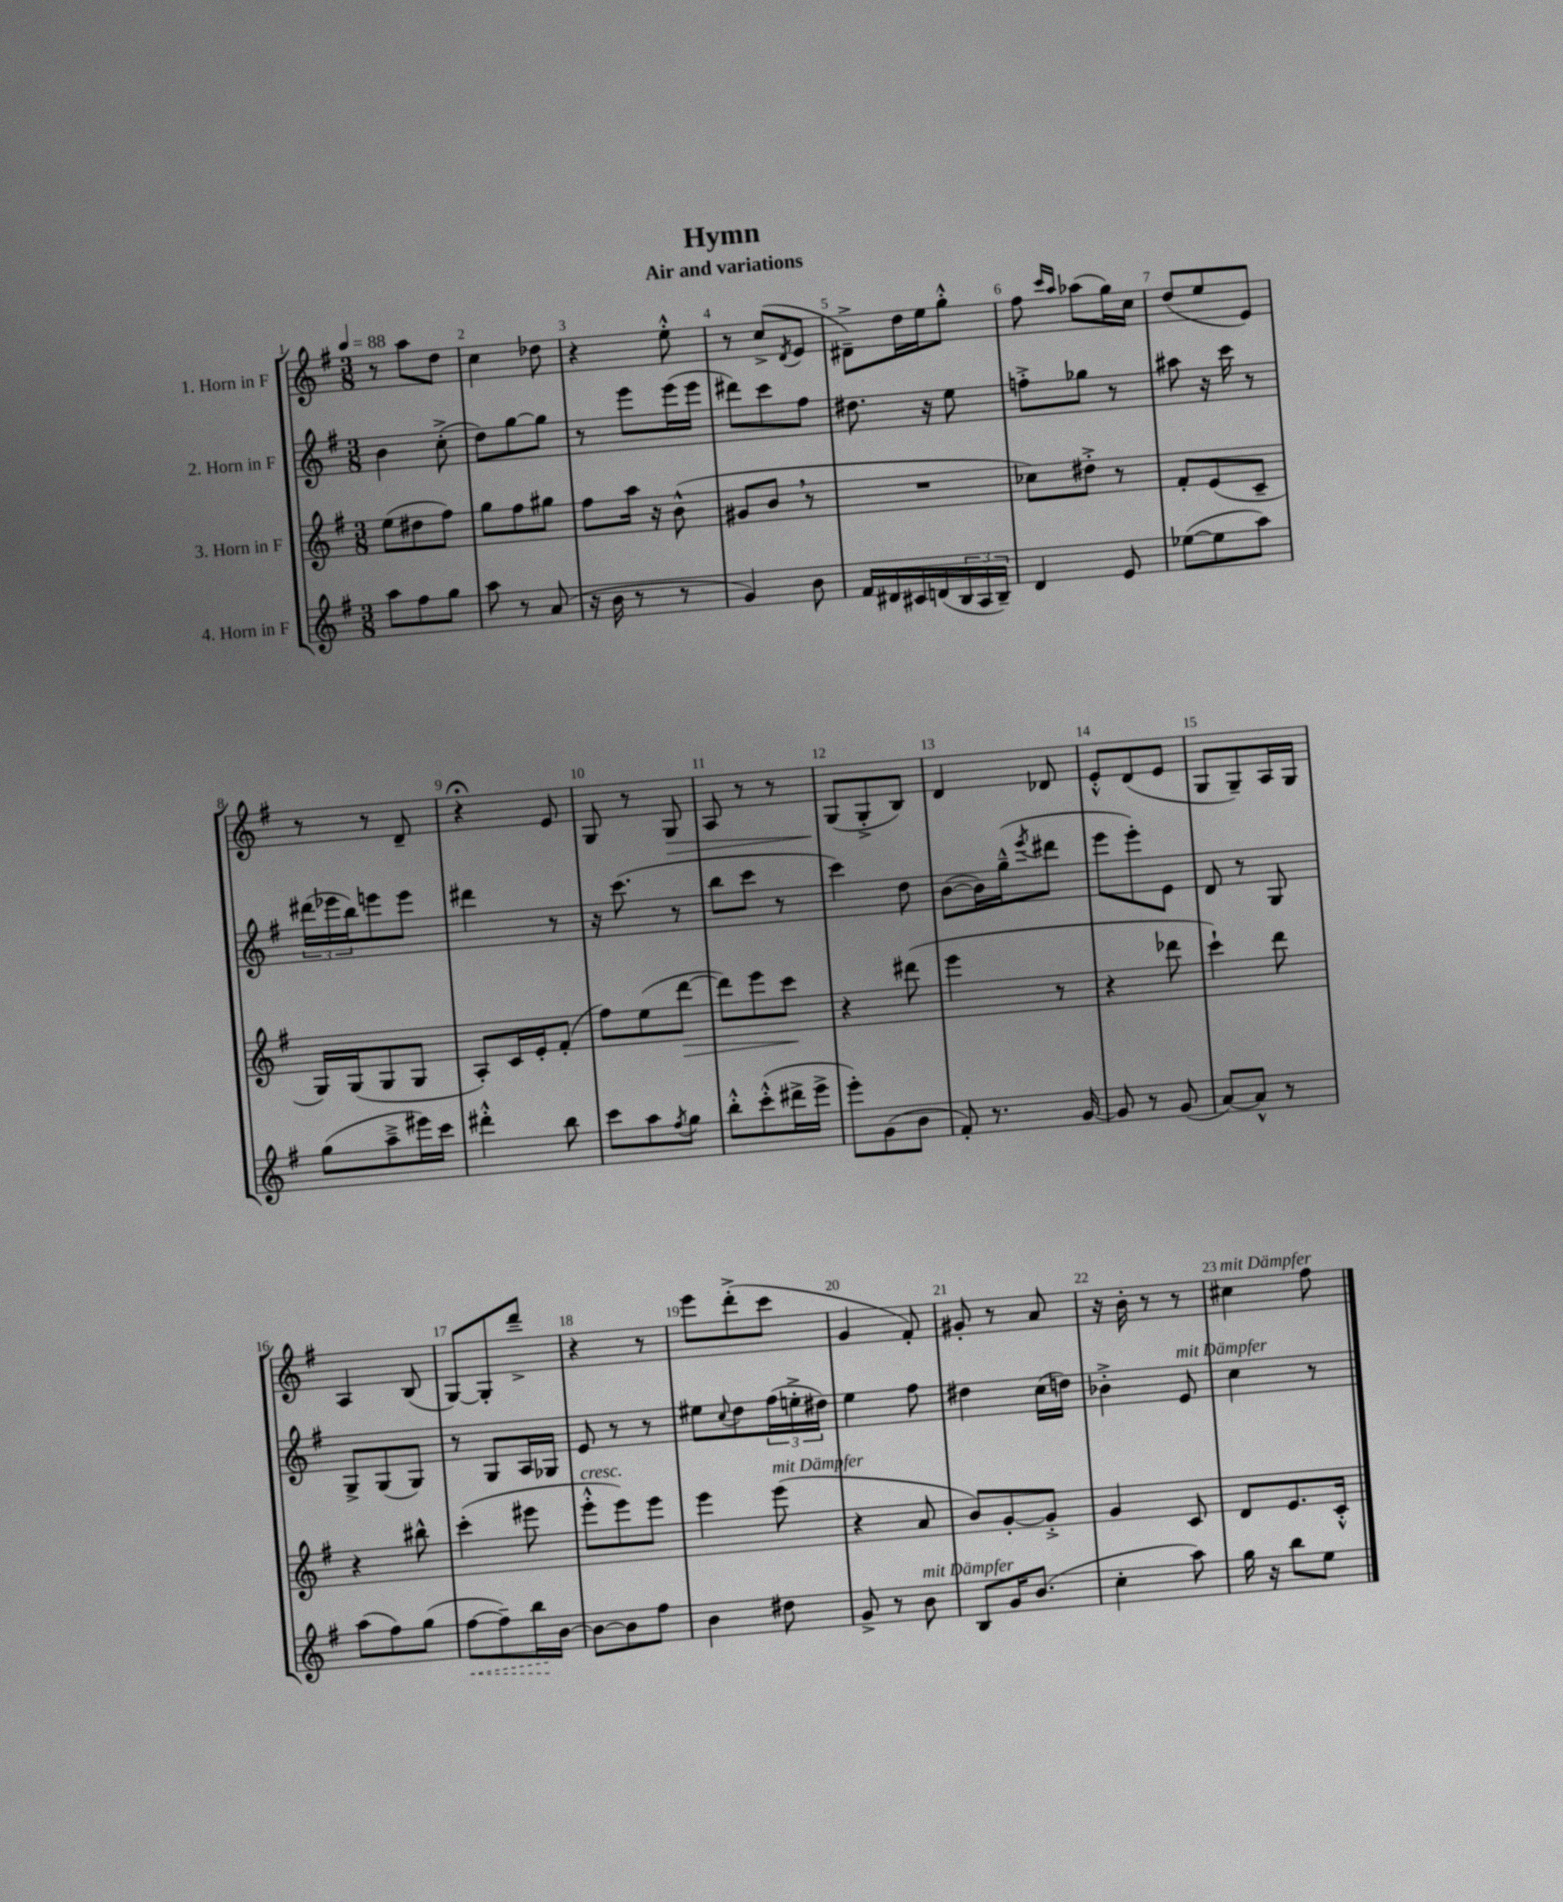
\header { title = "Hymn" subtitle = "Air and variations" }
<<
\new StaffGroup <<
\new Staff = "s0" \with { instrumentName = "1. Horn in F" } {
    \clef treble \key g \major \numericTimeSignature \time 3/8 \tempo 4 = 88
    r8 a''8 d''8 |
    c''4 des''8 |
    r4 e''8-.-^ |
    r8 c''8->( \acciaccatura { d'8 } e'8 |
    dis'8--->) d''16 e''16 g''8-.-^ |
    fis''8 \grace { c'''16 a''16 } aes''8( g''16) c''16 |
    d''8( e''8 e'8) |
    r8 r8 d'8-- |
    r4\fermata e'8 |
    g8 r8 g8\> |
    a8 r8 r8 |
    g8\!( g8-.-> b8) |
    d'4 des'8 |
    e'8-.-^ d'8( e'8 |
    g8 g8--) a16 g16 |
    a4 b8( |
    g8~) g8-. d'''8---> |
    r4 r8 |
    e'''8 d'''8-.->( c'''8 |
    g'4 fis'8-.) |
    gis'8-. r8 a'8 |
    r16 b'16-. r8 r8 |
    cis''4^\markup { \italic "mit Dämpfer" } fis''8 \bar "|." |
}
\new Staff = "s1" \with { instrumentName = "2. Horn in F" } {
    \clef treble \key g \major \numericTimeSignature \time 3/8
    b'4 c''8-.->( |
    d''8) g''8~ g''8 |
    r8 e'''8 e'''16( e'''16 |
    dis'''8) c'''8 fis''8 |
    dis''8. r16 e''8 |
    f''8-.-> ges''8 r8 |
    ais''8 r16 c'''16 r8 |
    \tuplet 3/2 { dis'''16( ees'''16 b''16) } e'''8 e'''8 |
    dis'''4 r8 |
    r16 c'''8.( r8 |
    b''8 c'''8 r8 |
    c'''4) d''8 |
    b'8~( b'16) g''16---^( \acciaccatura { e'''8 } dis'''8 |
    e'''8 e'''8-.) e'8 |
    d'8 r8 g8 |
    g8-> g8( g8) |
    r8 g8 a16 ges16 |
    e'8 r8 r8 |
    eis''8 \appoggiatura { c''8 } d''8 \tuplet 3/2 { fis''16( e''16-.-> dis''16) } |
    e''4 fis''8 |
    dis''4 c''16( d''16) |
    bes'4-.-> e'8^\markup { \italic "mit Dämpfer" } |
    c''4 r8 \bar "|." |
}
\new Staff = "s2" \with { instrumentName = "3. Horn in F" } {
    \clef treble \key g \major \numericTimeSignature \time 3/8
    e''8( dis''8 fis''8) |
    g''8 fis''8 gis''8 |
    fis''8 a''16 r16 b'8-^( |
    gis'8 b'8 \breathe r8 |
    R4. |
    ces''8) dis''8-.-> r8 |
    fis'8-. e'8( c'8-- |
    g16) g16( g8 g8 |
    a8-.) c'16 e'16-. fis'8-.( |
    fis''8) e''8( d'''8~\> |
    d'''8) e'''8 c'''8\! |
    r4 dis'''8( |
    e'''4 r8 |
    r4 des'''8 |
    c'''4-!) d'''8 |
    r4 bis''8-^ |
    c'''4-.( eis'''8 |
    e'''8-.-^^\markup { \italic "cresc." } e'''8) e'''8 |
    e'''4 e'''8^\markup { \italic "mit Dämpfer" }( |
    r4 a'8 |
    b'8) g'8~-. g'8-.-> |
    g'4 c'8 |
    d'8 e'8. c'16-.-^ \bar "|." |
}
\new Staff = "s3" \with { instrumentName = "4. Horn in F" } {
    \clef treble \key g \major \numericTimeSignature \time 3/8
    a''8 fis''8 g''8 |
    a''8 r8 a'8( |
    r16 b'16 r8 r8 |
    g'4) b'8 |
    fis'16 dis'16 cis'16 d'16( \tuplet 3/2 { b16 a16 b16--) } |
    d'4 e'8 |
    ees''8~( ees''8 a''8) |
    g''8( a''8---> eis'''16) c'''16 |
    dis'''4-.-^ b''8 |
    c'''8 a''8 \acciaccatura { fis''8 } g''8 |
    b''8-.-^ c'''8-.-^( dis'''16-> e'''16-> |
    e'''8-.) g'8( b'8 |
    fis'8-.) r8. g'16~ |
    g'8 r8 g'8( |
    a'8~) a'8-^ r8 |
    a''8( fis''8) g''8( |
    \once \override Hairpin.style = #'dashed-line fis''8~\< fis''8--) b''16\! b'16~ |
    b'8~ b'8 fis''8 |
    b'4 dis''8 |
    g'8-> r8 b'8^\markup { \italic "mit Dämpfer" } |
    b8 g'16 b'8.( |
    c''4-. a''8) |
    g''16 r16 b''8 e''8 \bar "|." |
}
>>
>>
\layout { \context { \Score \override BarNumber.break-visibility = ##(#f #t #t) barNumberVisibility = #all-bar-numbers-visible } }
